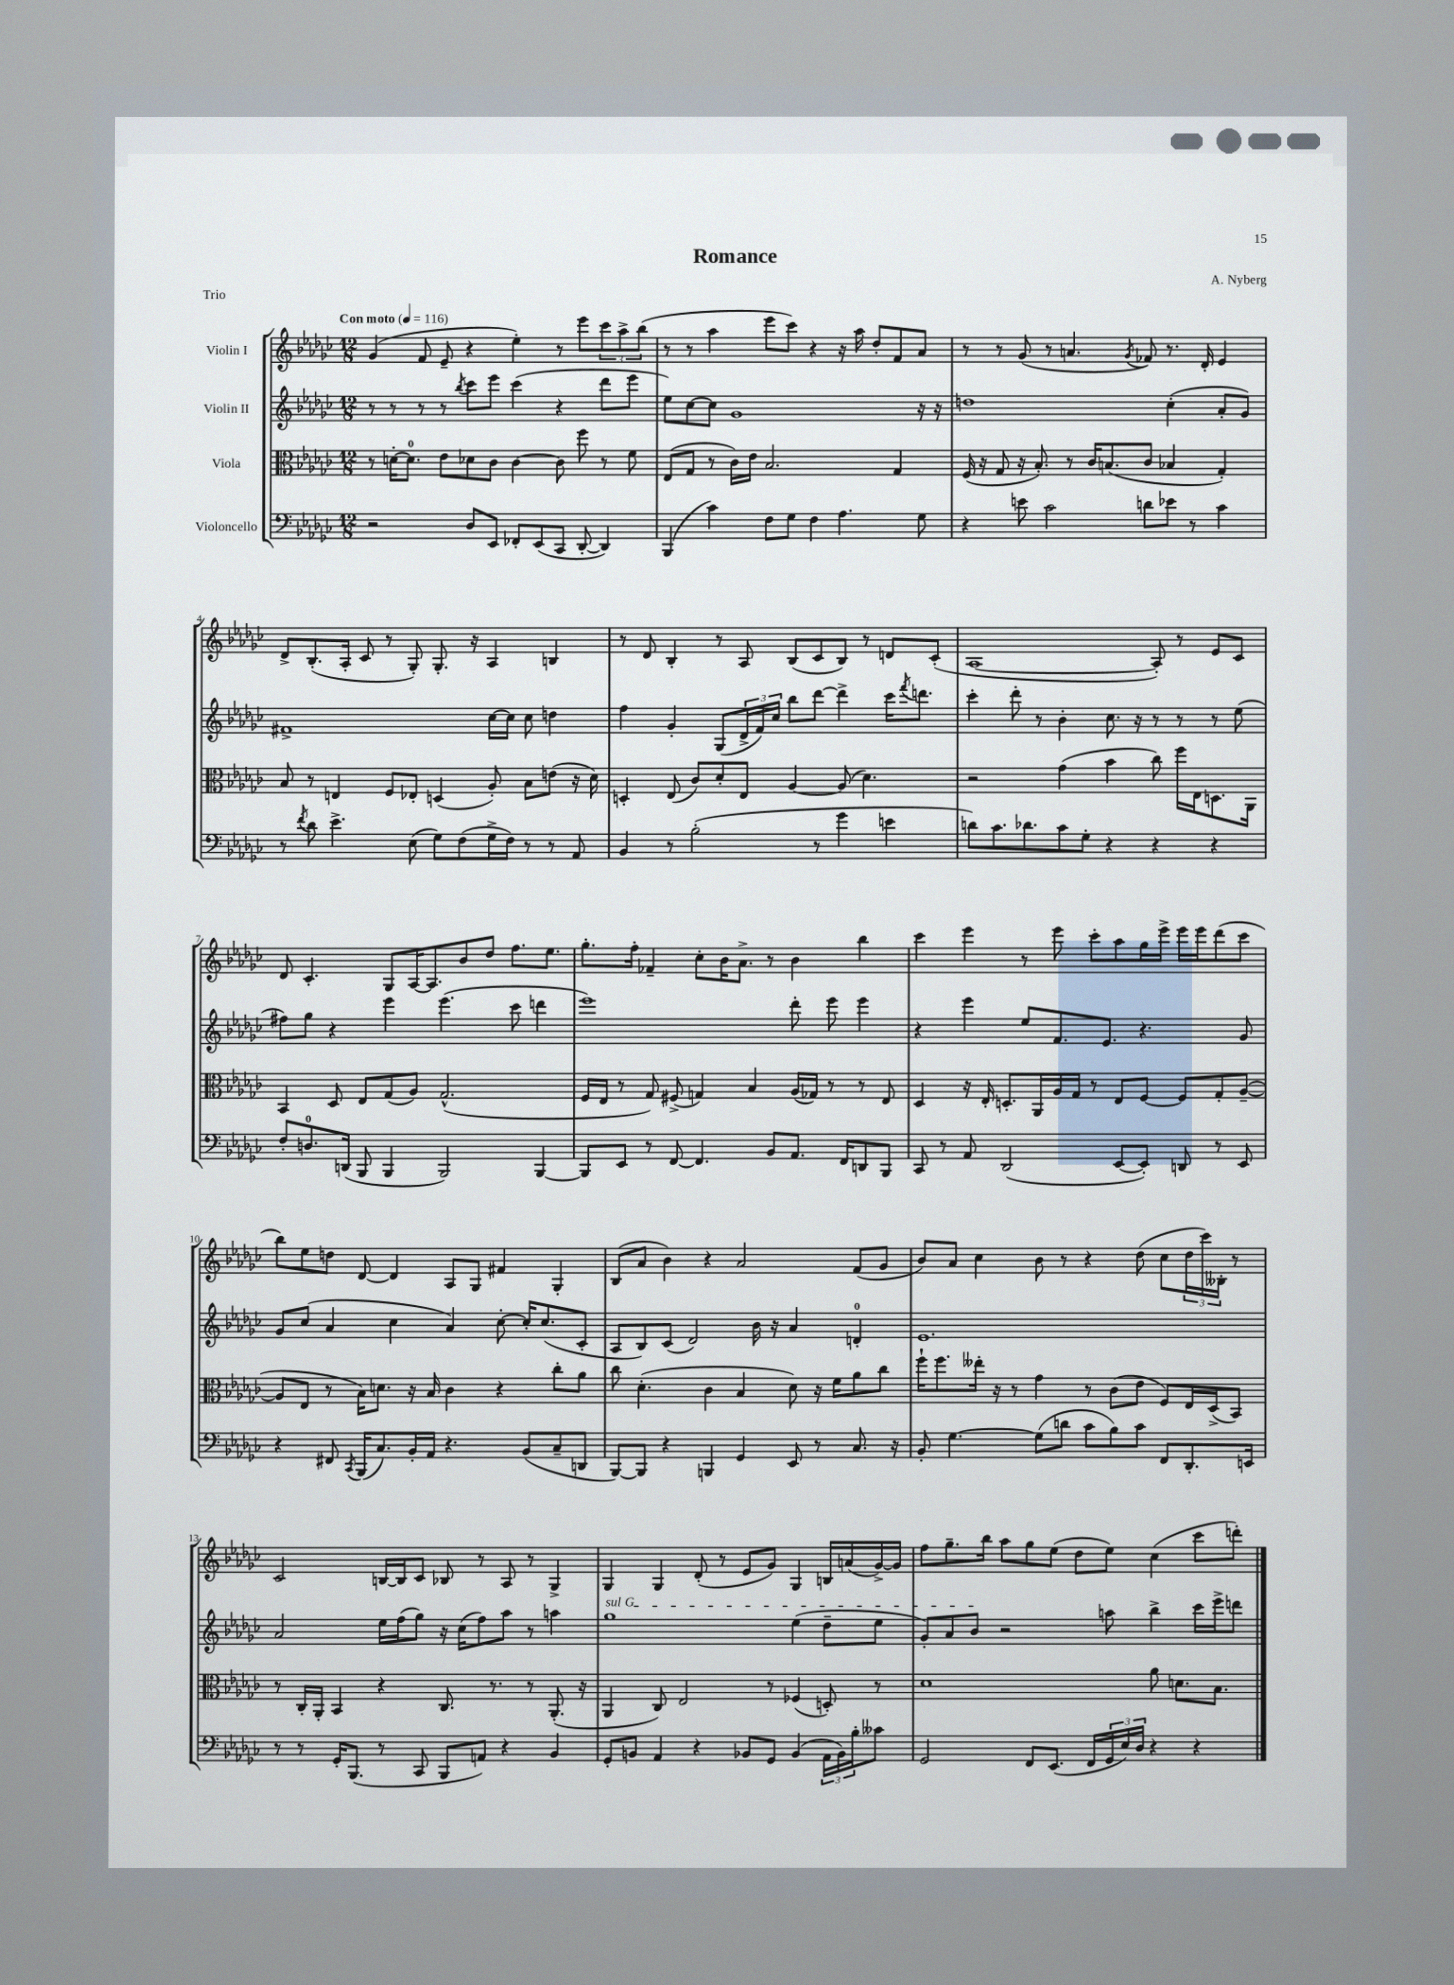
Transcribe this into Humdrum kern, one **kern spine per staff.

**kern	**kern	**kern	**kern
*staff4	*staff3	*staff2	*staff1
*clefF4	*clefC3	*clefG2	*clefG2
*k[b-e-a-d-g-c-]	*k[b-e-a-d-g-c-]	*k[b-e-a-d-g-c-]	*k[b-e-a-d-g-c-]
*M12/8	*M12/8	*M12/8	*M12/8
*MM116	*MM116	*MM116	*MM116
2r	8r	8r	(4g-
.	[16d'	8r	.
.	8.d]	.	.
.	.	8r	8f
.	8e-	8r	8e-~
.	.	8qbb-	.
8D-	8d-	8ccc-	4r
8EE-	8c-	8eee-	.
8FF-'	[4c-	(4ccc-	4ee-')
(8EE-	.	.	.
8CC-	8c-]	4r	8r
[8DD-'	8ff	.	8eee-
4DD-])	8r	8ddd-	12ccc-
.	.	.	12aa-^
.	8f	8eee-	.
.	.	.	(12bb-
=	=	=	=
(4BBB-	(8E-	8ee-)	8r
.	8G-	[8cc-	8r
4c-)	8r	8cc-]	4aa-
.	16c-)	1g-	.
.	16e-	.	.
8F	2.B-	.	8eee-
8G-	.	.	8ccc-)
4F	.	.	4r
4.A-	.	.	16r
.	.	.	16aa-
.	.	.	8dd-'
.	4G-	.	8f
8G-	.	16r	8a-
.	.	16r	.
=	=	=	=
4r	(16F	1dd	8r
.	16r	.	.
.	8G-	.	8r
8e	16r	.	(8g-
.	8.B-')	.	.
2c-	.	.	8r
.	8r	.	4.a
.	16c-	.	.
.	(8.B	.	.
.	.	.	8qg-
8d	8c-	.	8f-)
8e-	4B-	(4cc-'	8.r
8r	.	.	.
.	.	.	16d-'
4c-	4G-')	8a-'	4e-
.	.	8g-)	.
=	=	=	=
8r	8B-	1f#^	8d-^
8qf	.	.	.
8d-	8r	.	(8.B-'
4.e-^	4E	.	.
.	.	.	16A-'
.	.	.	8c-
.	8F	.	8r
(8E-	8E-'	.	8G-')
8G-)	(4D	.	8.G-'
(8F	.	.	.
.	.	.	16r
16G-^	8A-')	[16cc-	4A-
16F)	.	16cc-]	.
8r	8B-	8cc-	.
8r	(8e	4dd	4B
8AA-	16r	.	.
.	16d-)	.	.
=	=	=	=
4BB-	4D'	4ff	8r
.	.	.	8d-
8r	(8E-	4g-'	4B-'
(2B-'	8c-)	.	.
.	8d-'	(8G-	8r
.	8E-	24d-^	8A-
.	.	24f)	.
.	.	24cc-	.
.	[4A-	8bb-	(8B-
8r	.	[8ddd-	8c-
4g-	(8A-]	4ddd-^]	8B-)
.	4.d-)	.	8r
4e	.	16ccc-	8d
.	.	8qfff	.
.	.	8.ddd	.
.	.	.	(8c-'
=	=	=	=
8d)	2r	4ccc-'	[1A-
8.c-	.	.	.
.	.	8ddd-'	.
8.d-	.	.	.
.	.	8r	.
8c-	(4g-	4b-'	.
8G-'	.	.	.
4r	4b-	8.cc-	.
.	.	16r	.
4r	8cc-)	8r	8A-'])
.	16ff	8r	8r
.	16E-	.	.
4r	8.D	8r	8e-
.	.	(8ee-	8c-
.	16AA-	.	.
=	=	=	=
8F'	4BB-	8ff#)	8d-
8.D	.	8gg-	4.c-'
.	8D-	4r	.
(16DD	.	.	.
8BBB-	8E-	.	.
4BBB-	(8G-	4eee-	8G-
.	8A-)	.	[16A-
.	.	.	8.A-]
2BBB-)	(2.G-^^	(4.eee-	.
.	.	.	8b-
.	.	.	8dd-
.	.	8ccc-	8.ff
[4BBB-	.	4ddd	.
.	.	.	8.ee-
=	=	=	=
8BBB-]	16F	1eee-)	8.gg-'
.	16E-	.	.
8EE-	8r	.	.
.	.	.	16ff'
8r	8G-)	.	4f-~
[8FF	(8F#^	.	.
4.FF]	4G)	.	8cc-'
.	.	.	16b-
.	.	.	8.a-^
.	4B-	.	.
8BB-	.	.	8r
8.AA-	(16A-	8ddd-'	4b-
.	16G-)	.	.
.	8r	8eee-	.
16FF	.	.	.
8DD	8r	4eee-	4bb-
8BBB-	8E-	.	.
=	=	=	=
8CC-	4D-	4r	4ccc-
8r	.	.	.
8AA-	16r	4eee-	4eee-
.	16E-'	.	.
(2DD-	8.D'	.	.
.	.	8ee-	8r
.	16AA-	.	.
.	16A-	8.f	8eee-
.	16G-	.	.
.	8r	.	8ccc-'
.	.	8.e-	.
[8EE-	8E-	.	8aa-
8EE-'])	[8F	4.r	16gg-
.	.	.	16eee-^
8DD	8F]	.	16eee-
.	.	.	16eee-
8r	8G-'	.	(8ddd-
8EE-	([8A-~	8g-	8ccc-
=	=	=	=
4r	8A-]	8g-	8bb-)
.	8E-	(8cc-	8ee-
8FF#	8r	4a-	8dd
8qCC-	.	.	.
(16BBB-	16B-)	.	[8d-
8.C-)	8.d	.	.
.	.	4cc-	4d-]
16BB-'	16r	.	.
16AA-	16B-	.	.
4.r	4c-	4a-)	8A-
.	.	.	8G-
.	4r	[8cc-'	4f#
(8BB-	.	16cc-']	.
.	.	(8.cc-	.
8C-~	8cc-'	.	4G-'
8DD	8a-	8c-'	.
=	=	=	=
[8BBB-)	8cc-	8A-	(8B-
8BBB-]	(4.d-'	8B-)	8a-
4r	.	(8c-	4b-)
.	.	2d-)	.
4BBB	4c-	.	4r
4GG-	4B-	.	2a-
.	.	16b-	.
.	.	16r	.
8EE-	8d-)	4a-	.
8r	16r	.	.
.	16f	.	.
8.C-	8a-	4d'	(8f
.	8cc-	.	8g-
16r	.	.	.
=	=	=	=
8BB-'	16ff`	1.e-	8b-)
.	8.ff	.	.
[4.G-	.	.	8a-
.	16ee--'	.	4cc-
.	16r	.	.
.	8r	.	.
(8G-]	4g-	.	8b-
8d	.	.	8r
8c-	8r	.	4r
8B-)	(8c-	.	.
8c-	8e-	.	(8dd-
8FF	8F)	.	8cc-
8.DD-'	16E-	.	24dd-
.	.	.	24ccc-)
.	(16D-^	.	.
.	.	.	24B--'
.	8BB-)	.	8r
16EE	.	.	.
=	=	=	=
8r	8r	2a-	2c-
8r	16C-'	.	.
.	16AA-'	.	.
16GG-'	4BB-	.	.
(8.BBB-	.	.	.
8r	4r	16ee-	[16B
.	.	(16ff	16B]
8CC-	.	8gg-)	8c-
8BBB-	8.C-	16r	8B-
.	.	(16cc-	.
8AA)	.	8ff)	8r
.	8.r	.	.
4r	.	8aa-	8A-
.	8r	8r	8r
4BB-	(8.AA-'	4aa	4G-^
.	16r	.	.
=	=	=	=
8GG-'	4AA-	1gg-	4G-
8BB	.	.	.
4AA-	8C-)	.	4G-
.	2E-	.	.
4r	.	.	(8d-'
.	.	.	8r
8BB-	.	.	8e-
8GG-	8r	.	8g-)
(4BB-	(4F-	(4ee-	4G-
24AA-	8D')	8dd-~	16B
24BB-)	.	.	.
.	.	.	(16a
24B-'	.	.	.
8c--	8r	8ee-	[16g-^)
.	.	.	16g-]
=	=	=	=
2GG-	1d-	8g-')	8ff
.	.	8a-	8.gg-~
.	.	8b-	.
.	.	.	16bb-
.	.	2r	8aa-
8FF	.	.	8gg-
(8.EE-	.	.	(8ee-
.	.	.	8dd-
16FF	.	.	.
24GG-	.	8aa	8ee-)
24E-)	.	.	.
24D-	.	.	.
4r	8a-	4bb-^	(4cc-
.	8.d	.	.
4r	.	16ccc-	8ccc-
.	8.B-	16eee-^	.
.	.	8ddd	8ddd')
==	==	==	==
*-	*-	*-	*-
